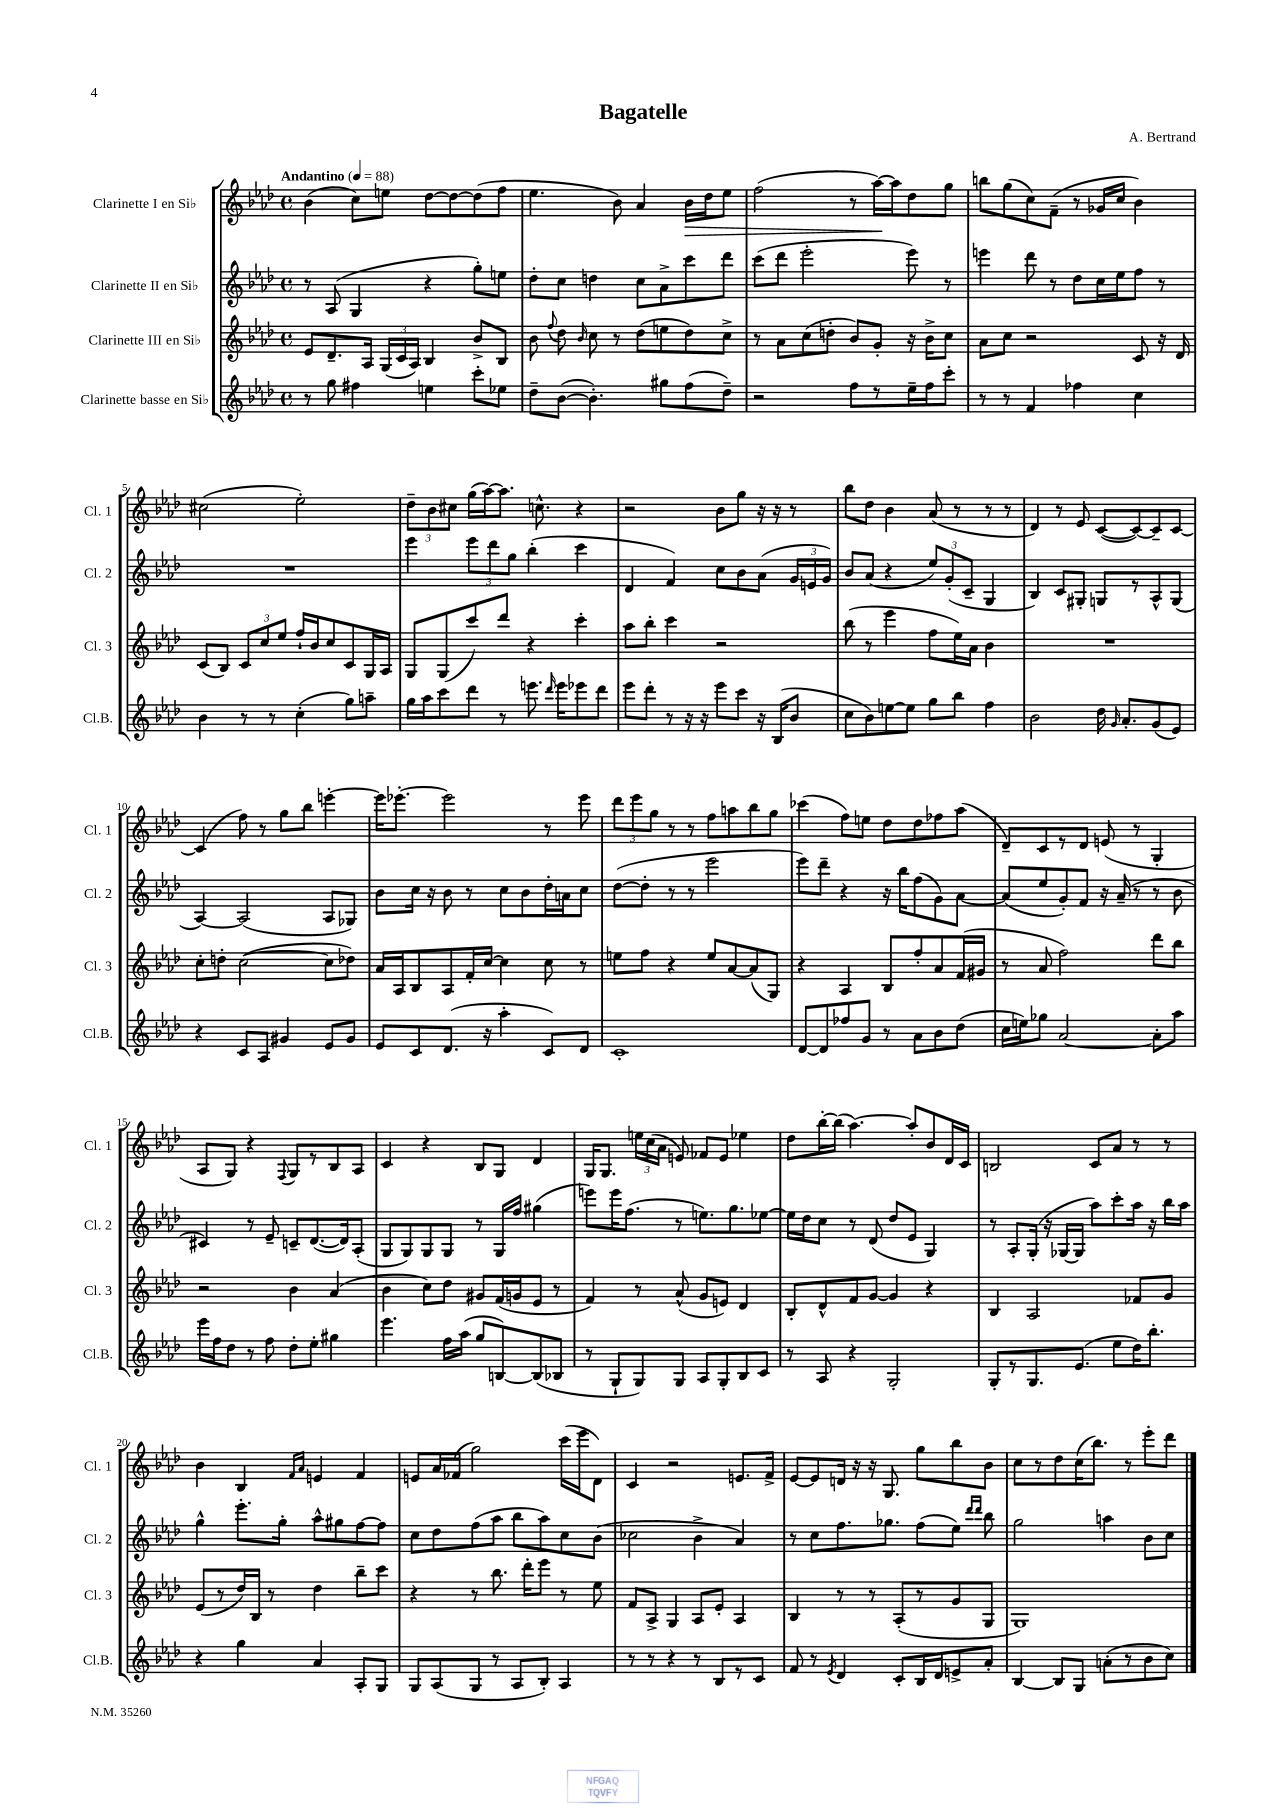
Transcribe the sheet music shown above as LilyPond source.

\header { title = "Bagatelle" composer = "A. Bertrand" }
<<
\new StaffGroup <<
\new Staff = "s0" \with { instrumentName = "Clarinette I en Sib" shortInstrumentName = "Cl. 1" } {
    \clef treble \key aes \major \defaultTimeSignature \time 4/4 \tempo "Andantino" 4 = 88
    \autoBeamOff bes'4( c''8[) e''8] des''8[~ des''8~ des''8( f''8] |
    ees''4. bes'8) aes'4 bes'16[\> des''16 ees''8] |
    f''2( r8 aes''16[~\!) aes''16 des''8 g''8] |
    b''8[ g''8( c''8) f'8]--( r8 ges'16[ c''16] bes'4) |
    cis''2( ees''2-.) |
    \tuplet 3/2 { des''8[-- bes'8 cis''8] } g''16[( aes''16~) aes''8.] c''8.-^ r4 |
    r2 bes'8[ g''8] r16 r16 r8 |
    bes''8[ des''8] bes'4 aes'8( r8 r8 r8 |
    des'4) r8 ees'8 c'8[~( c'8~) c'8-- c'8]~ |
    c'4( f''8) r8 g''8[ bes''8] e'''4~-. |
    e'''16[ ees'''8.]~-. ees'''2 r8 ees'''8 |
    \tuplet 3/2 { des'''8[ ees'''8 g''8] } r8 r8 f''8[ a''8 bes''8 g''8] |
    ces'''4( f''8[) e''8] des''8[ des''8 fes''8 aes''8]( |
    des'8[--) c'8 r8 des'8] e'8( r8 g4-. |
    aes8[ g8]) r4 \appoggiatura { f8 } g8[ r8 bes8 aes8] |
    c'4 r4 bes8[ g8] des'4 |
    g16[ g8.] \tuplet 3/2 { e''16[ c''16( aes'16] } e'8) fes'8[ e'8] ees''4 |
    des''8[ bes''16~-. bes''16]( aes''4.~) aes''8[-. bes'8 des'16 c'16] |
    b2 c'8[ aes'8] r8 r8 |
    bes'4 bes4 \grace { f'16[ aes'16] } e'4 f'4 |
    e'8[ aes'16 fes'16]( g''2) c'''16[( ees'''16 des'8]) |
    c'4 r2 e'8.[ f'16]-> |
    ees'8[~ ees'8 d'16] r16 r16 g8. g''8[ bes''8 bes'8] |
    c''8[ r8 des''8 c''16( bes''8.]) r8 ees'''8[-. des'''8] \bar "|." |
}
\new Staff = "s1" \with { instrumentName = "Clarinette II en Sib" shortInstrumentName = "Cl. 2" } {
    \clef treble \key aes \major \defaultTimeSignature \time 4/4
    \autoBeamOff r8 aes8( g4 r4 g''8[-.) e''8] |
    des''8[-. c''8] d''4 c''8[ aes'8-> c'''8 des'''8] |
    c'''8[( des'''8] ees'''2-. ees'''8) r8 |
    e'''4 des'''8 r8 des''8[ c''16 ees''16 f''8] r8 |
    R1 |
    ees'''4 \tuplet 3/2 { ees'''8[ des'''8 g''8] } bes''4-.( c'''4 |
    des'4 f'4) c''8[ bes'8 aes'8]( \tuplet 3/2 { g'16[ e'16 g'16]) } |
    bes'8[ aes'8]( r4 \tuplet 3/2 { ees''8[) g'8-.( c'8]-- } g4 |
    bes4) c'8[ gis8]-. g8[ r8 aes8-^ g8]( |
    aes4~) aes2( aes8[ ges8]) |
    bes'8[ c''16] r16 bes'8 r8 c''8[ bes'8 des''16-. a'16 c''8] |
    des''8[~( des''8]-. r8 r8 ees'''2 |
    ees'''8[) des'''8]-- r4 r16 bes''16[ f''8( g'8) aes'8]~ |
    aes'8[( ees''8 g'8-.) f'8] r16 aes'16--( r8 r8 bes'8 |
    cis'4) r8 ees'8-- c'8[-- des'8.~( des'16) aes8]-.( |
    g8[ g8) g8 g8] r8 g16[ f''16] gis''4( |
    e'''8[) e'''16 f''8.]( r8 e''8.[) g''8. ees''8]~ |
    ees''16[ des''16 c''8] r8 des'8( des''8[ ees'8] g4) |
    r8 aes8[-. g16]-.( r16 ges16[~ ges16] aes''8[) c'''8-. aes''16] r16 bes''16[ aes''16] |
    g''4-^ ees'''8.[-. g''16]-. aes''8[-^ gis''8 f''8~ f''8] |
    c''8[ des''8 f''8( aes''8] bes''8[ aes''8) c''8 bes'8]( |
    ces''2 bes'4-> aes'4) |
    r8 c''8[ f''8. ges''8.] f''8[( ees''8]) \grace { des'''16[ des'''16] } bes''8 |
    g''2 a''4 bes'8[ c''8] \bar "|." |
}
\new Staff = "s2" \with { instrumentName = "Clarinette III en Sib" shortInstrumentName = "Cl. 3" } {
    \clef treble \key aes \major \defaultTimeSignature \time 4/4
    \autoBeamOff ees'8[ des'8.-- aes16] \tuplet 3/2 { g16[( c'16 aes16]) } bes4 bes'8[-> bes8] |
    bes'8 \appoggiatura { f''8 } des''8 \grace { bes'16 } c''8 r8 des''8[( e''8 des''8) c''8]-> |
    r8 aes'8[ c''8( d''8]-. bes'8[) g'8]-. r16 bes'16[-> c''8] |
    aes'8[ c''8] r2 c'8 r16 des'16 |
    c'8[( bes8]) \tuplet 3/2 { c'8[ c''8 ees''8] } f''16[-! bes'16 c''8 c'8 g16 aes16] |
    g8[ g8( c'''8) des'''8] r4 c'''4-. |
    aes''8[ bes''8]-. c'''4 r2 |
    bes''8( r8 ees'''4 f''8[ ees''16) aes'16] bes'4 |
    R1 |
    c''8[-. d''8]-. c''2~( c''8[ des''8]) |
    aes'16[ aes16 bes8 aes8 f'16-. c''16]~ c''4 c''8 r8 |
    e''8[ f''8] r4 e''8[ aes'8~ aes'8( g8]) |
    r4 aes4 bes8[ f''8-. aes'8 f'16( gis'16] |
    r8 aes'8 f''2) des'''8[ bes''8] |
    r2 bes'4 aes'4( |
    bes'4 c''8[) des''8] gis'8[ f'16( g'16 ees'8] r8 |
    f'4) r8 aes'8-^( g'8[ e'8]) des'4 |
    bes8[-. des'8-^ f'8 g'8]~ g'4 r4 |
    bes4 aes2 fes'8[ g'8] |
    ees'8[( r8 des''16) bes16] r8 des''4 bes''8[-- c'''8] |
    r4 r8 bes''8. des'''16[-. ees'''8] r8 ees''8 |
    f'8[ aes8]-> g4 aes8[ ees'8]-. aes4 |
    bes4 r8 r8 aes8[-.( r8 g'8 g8] |
    g1) \bar "|." |
}
\new Staff = "s3" \with { instrumentName = "Clarinette basse en Sib" shortInstrumentName = "Cl.B." } {
    \clef treble \key aes \major \defaultTimeSignature \time 4/4
    \autoBeamOff r8 g''8 fis''4 e''4 c'''8[-. ees''8] |
    des''8[-- bes'8]~( bes'4.-.) gis''8[ f''8( des''8]--) |
    r2 f''8[ r8 ees''16-- f''16 c'''8]-. |
    r8 r8 f'4 fes''4 c''4 |
    bes'4 r8 r8 c''4-.( g''8[) a''8]-- |
    g''16[ aes''16 c'''8 des'''8] r8 e'''8. \grace { des'''16 } e'''16[ ees'''8 des'''8] |
    ees'''8[ des'''8]-. r8 r16 r16 ees'''8[ c'''8] r16 bes16[( bes'8] |
    c''8[ bes'8) e''8~ e''8] g''8[ bes''8] f''4 |
    bes'2 des''16 \grace { g'16 } aes'8.[-. g'8( ees'8]) |
    r4 c'8[ aes8] gis'4 ees'8[ gis'8] |
    ees'8[ c'8 des'8.]( r16 aes''4-. c'8[) des'8] |
    c'1-. |
    des'8[~ des'8 fes''8 g'8] r8 aes'8[ bes'8 des''8]( |
    c''16[ e''16) ges''8] aes'2~ aes'8[-. aes''8] |
    ees'''16[ f''16 des''8] r8 f''8 des''8[-. ees''8]-. gis''4 |
    ees'''4. f''16[ aes''16]( g''8[ b8~) b8( bes8] |
    r8 g8[-! g8) g8] aes8[ g8-. bes8 c'8] |
    r8 aes8 r4 g2-. |
    g8[-. r8 g8. ees'8.]( ees''8[ des''16) bes''8.]-. |
    r4 g''4 aes'4 aes8[-. g8] |
    g8[ aes8( g8] r8 aes8[ bes8]-.) aes4 |
    r8 r8 r4 r8 bes8[ r8 c'8] |
    f'8 r8 \acciaccatura { ees'8 } des'4 c'8[-. bes16 des'16 e'8-> aes'8]-. |
    bes4~ bes8[ g8] a'8[-.( r8 bes'8 c''8]) \bar "|." |
}
>>
>>
